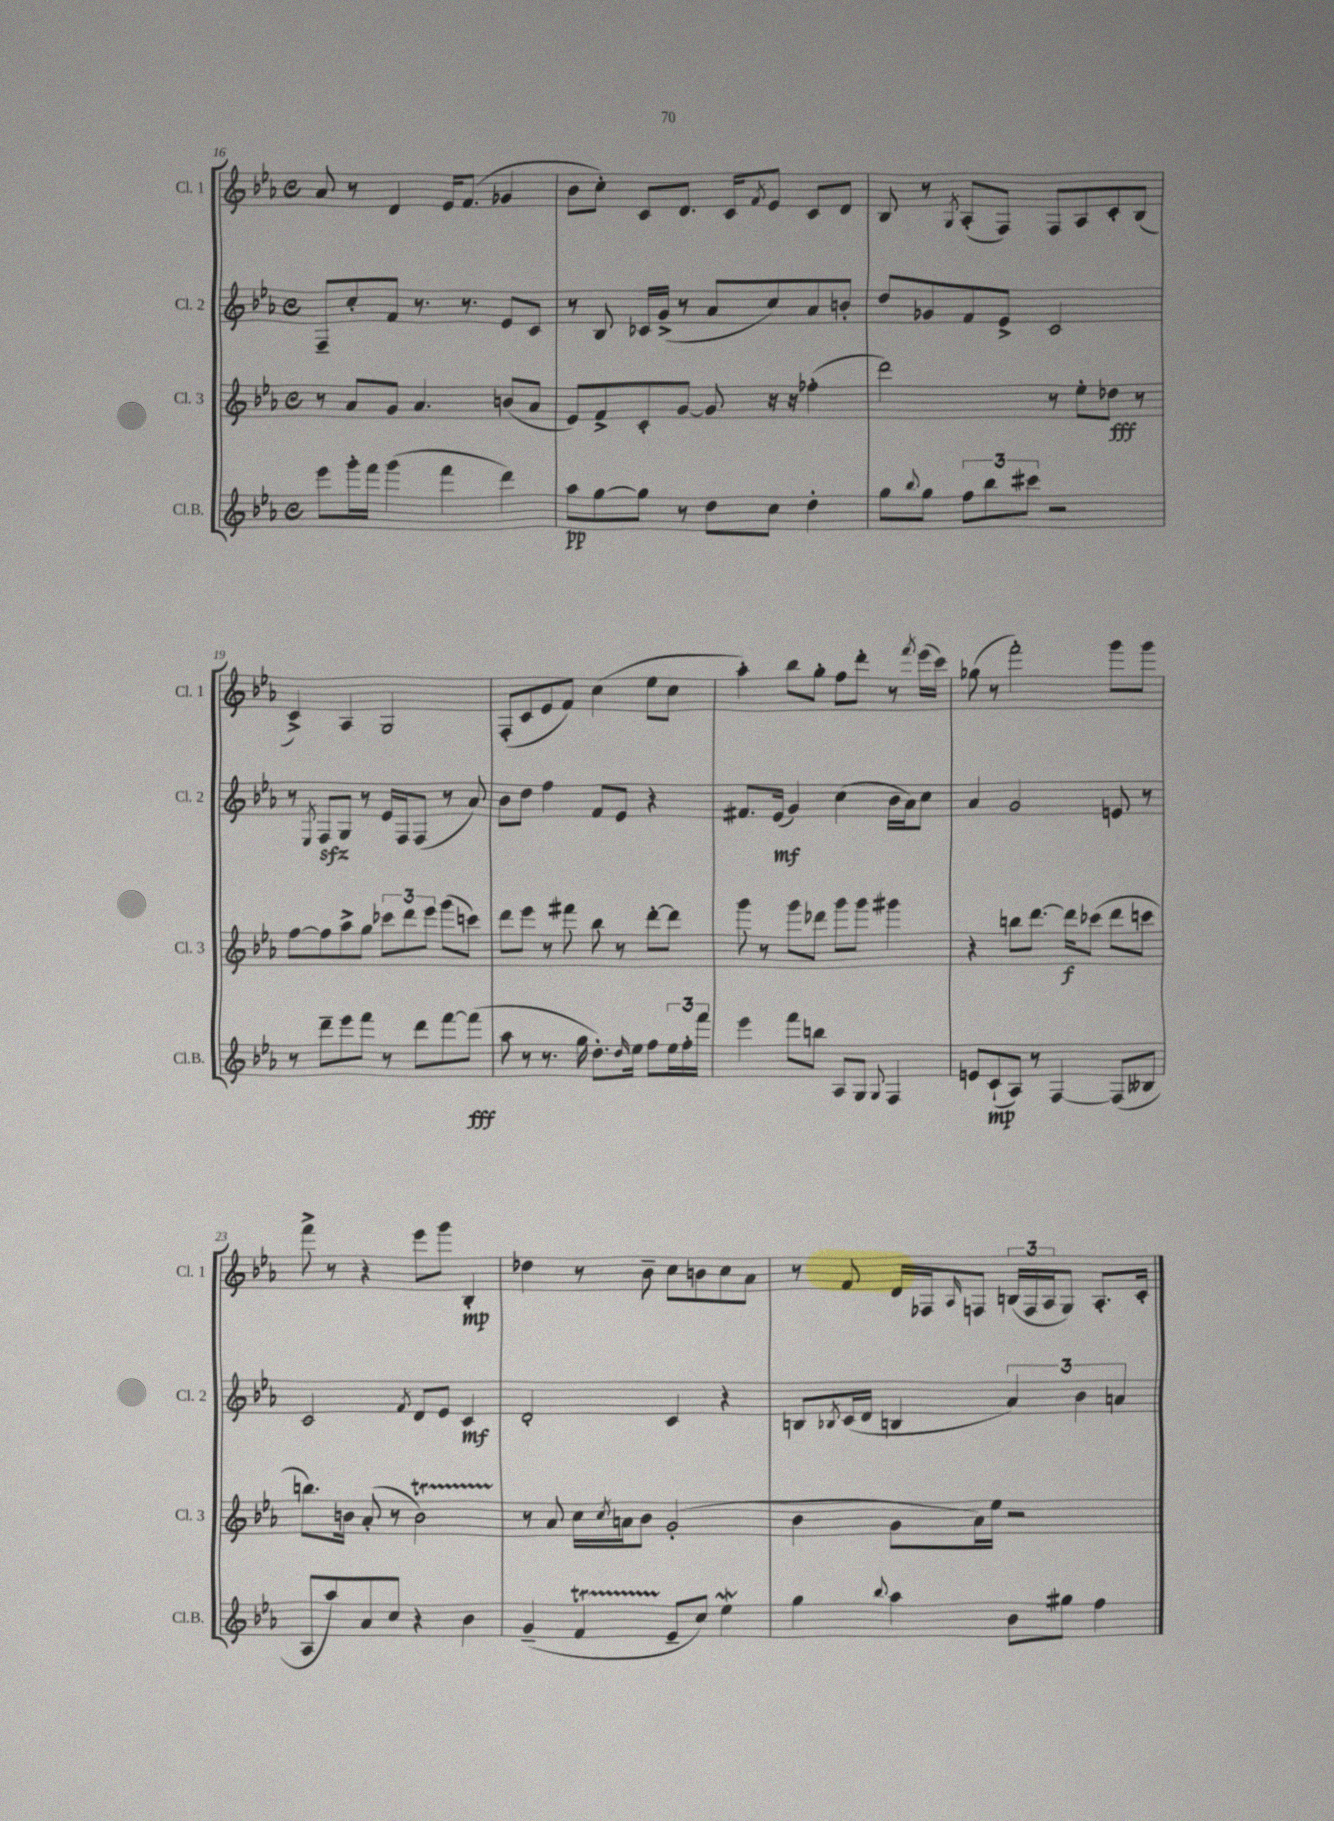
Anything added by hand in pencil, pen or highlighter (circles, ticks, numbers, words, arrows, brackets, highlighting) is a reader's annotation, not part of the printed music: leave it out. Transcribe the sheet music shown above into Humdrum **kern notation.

**kern	**dynam	**kern	**dynam	**kern	**dynam	**kern	**dynam
*part4	*part4	*part3	*part3	*part2	*part2	*part1	*part1
*staff4	*staff4	*staff3	*staff3	*staff2	*staff2	*staff1	*staff1
*I"Cl.B.	*	*I"Cl. 3	*	*I"Cl. 2	*	*I"Cl. 1	*
*I'Cl.B.	*	*I'Cl. 3	*	*I'Cl. 2	*	*I'Cl. 1	*
*clefG2	*	*clefG2	*	*clefG2	*	*clefG2	*
*k[b-e-a-]	*	*k[b-e-a-]	*	*k[b-e-a-]	*	*k[b-e-a-]	*
*M4/4	*	*M4/4	*	*M4/4	*	*M4/4	*
*met(c)	*	*met(c)	*	*met(c)	*	*met(c)	*
=16	=16	=16	=16	=16	=16	=16	=16
8eee-\L	.	8r	.	8F~/L	.	8a-/	.
16ggg'\L	.	8a-/L	.	8cc'/	.	8r	.
16fff\JJ	.	.	.	.	.	.	.
(4ggg\	.	8g/J	.	8f/J	.	4d/	.
.	.	4.a-/	.	8.r	.	.	.
4fff\	.	.	.	.	.	16e-/KL	.
.	.	.	.	8.r	.	(8.f/J	.
4ddd\)	.	(8bn/L	.	8e-/L	.	4g-X/	.
.	.	8a-/J	.	8c/J	.	.	.
=17	=17	=17	=17	=17	=17	=17	=17
8aa-\L	pp	8e-/L)	.	8r	.	8b-\L	.
[8gg\	.	8f^/	.	8B-/	.	8cc'\J)	.
8gg\J]	.	8c'/	.	16c-X/LL	.	8c/L	.
.	.	.	.	(16g^/JJ	.	.	.
8r	.	[8g/J	.	8r	.	8.d/J	.
8dd\L	.	8g/]	.	8a-/L	.	.	.
.	.	.	.	.	.	16c/KL	.
.	.	.	.	.	.	8qf/	.
8cc\J	.	16r	.	8cc/)	.	8e-/J	.
.	.	16r	.	.	.	.	.
4dd'\	.	(4ff-X'\	.	8a-/	.	8c/L	.
.	.	.	.	8bn'/J	.	8d/J	.
=18	=18	=18	=18	=18	=18	=18	=18
8gg\L	.	2ddd\)	.	8dd/L	.	8B-/	.
8qqbb-/	.	.	.	.	.	.	.
8gg\J	.	.	.	8g-X/	.	8r	.
.	.	.	.	.	.	8qG/	.
12ff\L	.	.	.	8f/	.	(8A-'/L	.
12bb-\	.	.	.	.	.	.	.
.	.	.	.	8e-^/J	.	8F/J)	.
12ccc#X\J	.	.	.	.	.	.	.
2r	.	8r	.	2c/	.	8F/L	.
.	.	8ee-'\L	.	.	.	8A-/	.
.	.	8dd-X\J	fff	.	.	8c'/	.
.	.	8r	.	.	.	(8B-/J	.
!!LO:LB:g=z
=19	=19	=19	=19	=19	=19	=19	=19
8r	.	[8ff\L	.	8r	.	4c^/)	.
.	.	.	.	8qE-/	.	.	.
8ddd~\L	.	8ff\]	.	8Fzz/L	.	.	.
8eee-\	.	8aa-^\	.	8G/J	.	4A-/	.
8fff\J	.	8gg\J	.	8r	.	.	.
8r	.	12ccc-X\L	.	16e-/LL	.	2G/	.
.	.	.	.	16F/J	.	.	.
.	.	12ddd\	.	.	.	.	.
8ddd\L	.	.	.	(8F/J	.	.	.
.	.	12eee-\J	.	.	.	.	.
[8fff\	.	(8ggg\L	.	8r	.	.	.
(8fff\J]	fff	8cccn\J)	.	8a-/)	.	.	.
=20	=20	=20	=20	=20	=20	=20	=20
8aa-\	.	8ddd\L	.	8b-\L	.	(8F'/L	.
8r	.	8eee-\J	.	8dd\J	.	8c/	.
8.r	.	8r	.	4ff\	.	8e-/	.
.	.	8fff#X\	.	.	.	8f/J)	.
16gg\	.	.	.	.	.	.	.
8.dd'\L)	.	8bb-\	.	8f/L	.	(4cc\	.
.	.	8r	.	8e-/J	.	.	.
16qqdd/	.	.	.	.	.	.	.
16ee-\Jk	.	.	.	.	.	.	.
8ff\L	.	[8ddd'\L	.	4r	.	8ee-\L	.
24ee-\L	.	8ddd\J]	.	.	.	8cc\J	.
24ff'\	.	.	.	.	.	.	.
24fff\JJ	.	.	.	.	.	.	.
=21	=21	=21	=21	=21	=21	=21	=21
4eee-\	.	8ggg\	.	8.f#X/L	.	4aa-'\)	.
.	.	8r	.	.	.	.	.
.	.	.	.	(16e-/Jk	mf	.	.
8fff\L	.	8ggg\L	.	4g/)	.	8bb-\L	.
8bbn\J	.	8ddd-X\J	.	.	.	8gg'\J	.
8A-/L	.	8ggg\L	.	(4cc\	.	8ff\L	.
8G/J	.	8ggg\J	.	.	.	8ddd'\J	.
8qqG/	.	.	.	.	.	.	.
4F/	.	4ggg#X\	.	16b-\LL	.	8r	.
.	.	.	.	16a-\J)	.	.	.
.	.	.	.	.	.	8qfff/	.
.	.	.	.	8cc\J	.	(16eee-\LL	.
.	.	.	.	.	.	16ccc\JJ)	.
=22	=22	=22	=22	=22	=22	=22	=22
8en/L	.	4r	.	4a-/	.	(8gg-X\	.
(8c`/	mp	.	.	.	.	8r	.
8A-/J)	.	8bbn\L	.	2g/	.	2fff'\)	.
8r	.	[8.ddd\J	.	.	.	.	.
[4F/	.	.	.	.	.	.	.
.	.	16ddd\KL]	f	.	.	.	.
.	.	(8ccc-X\J	.	.	.	.	.
(8F/L]	.	8ddd\L	.	8en/	.	8ggg\L	.
8B--X/J	.	8cccn\J	.	8r	.	8ggg\J	.
!!LO:LB:g=z
=23	=23	=23	=23	=23	=23	=23	=23
8A-/L	.	8.bbn\L)	.	2c/	.	8fff^\	.
8aa-/)	.	.	.	.	.	8r	.
.	.	16bn\Jk	.	.	.	.	.
8a-/	.	(8a-'/	.	.	.	4r	.
8cc/J	.	8r	.	.	.	.	.
.	.	.	.	8qf/	.	.	.
4r	.	2bt\)	.	8d/L	.	8eee-\L	.
.	.	.	.	8e-/J	.	8ggg\J	.
4b-\	.	.	.	4c/	mf	4B-'/	mp
=24	=24	=24	=24	=24	=24	=24	=24
(4g~/	.	8r	.	2d'/	.	4dd-X\	.
.	.	8a-/	.	.	.	.	.
4fT/	.	16cc\LL	.	.	.	8r	.
.	.	8qcc/	.	.	.	.	.
.	.	16an\J	.	.	.	.	.
.	.	8b-\J	.	.	.	8b-~\	.
8e-~/L	.	(2g'/	.	4c/	.	8cc\L	.
8cc/J)	.	.	.	.	.	8bn\	.
4ee-w\	.	.	.	4r	.	8cc\	.
.	.	.	.	.	.	8a-\J	.
=25	=25	=25	=25	=25	=25	=25	=25
4gg\	.	4b-\	.	8Bn/L	.	8r	.
.	.	.	.	8qB-X/	.	.	.
.	.	.	.	(16c/L	.	8f/	.
.	.	.	.	16d/JJ	.	.	.
8qqbb-/	.	.	.	.	.	.	.
4aa-\	.	8g\L	.	4Bn/	.	16d/LL	.
.	.	.	.	.	.	16F-X/J	.
.	.	.	.	.	.	16qqA-/	.
.	.	16a-\L)	.	.	.	8Fn/J	.
.	.	16ee-\JJ	.	.	.	.	.
8b-\L	.	2r	.	6a-/)	.	(24Bn/LL	.
.	.	.	.	.	.	24F/	.
.	.	.	.	.	.	24A-/J	.
8gg#X\J	.	.	.	.	.	8G/J)	.
.	.	.	.	6b-\	.	.	.
4ff\	.	.	.	.	.	8.A-'/L	.
.	.	.	.	6an/	.	.	.
.	.	.	.	.	.	16c'/Jk	.
==	==	==	==	==	==	==	==
*-	*-	*-	*-	*-	*-	*-	*-
